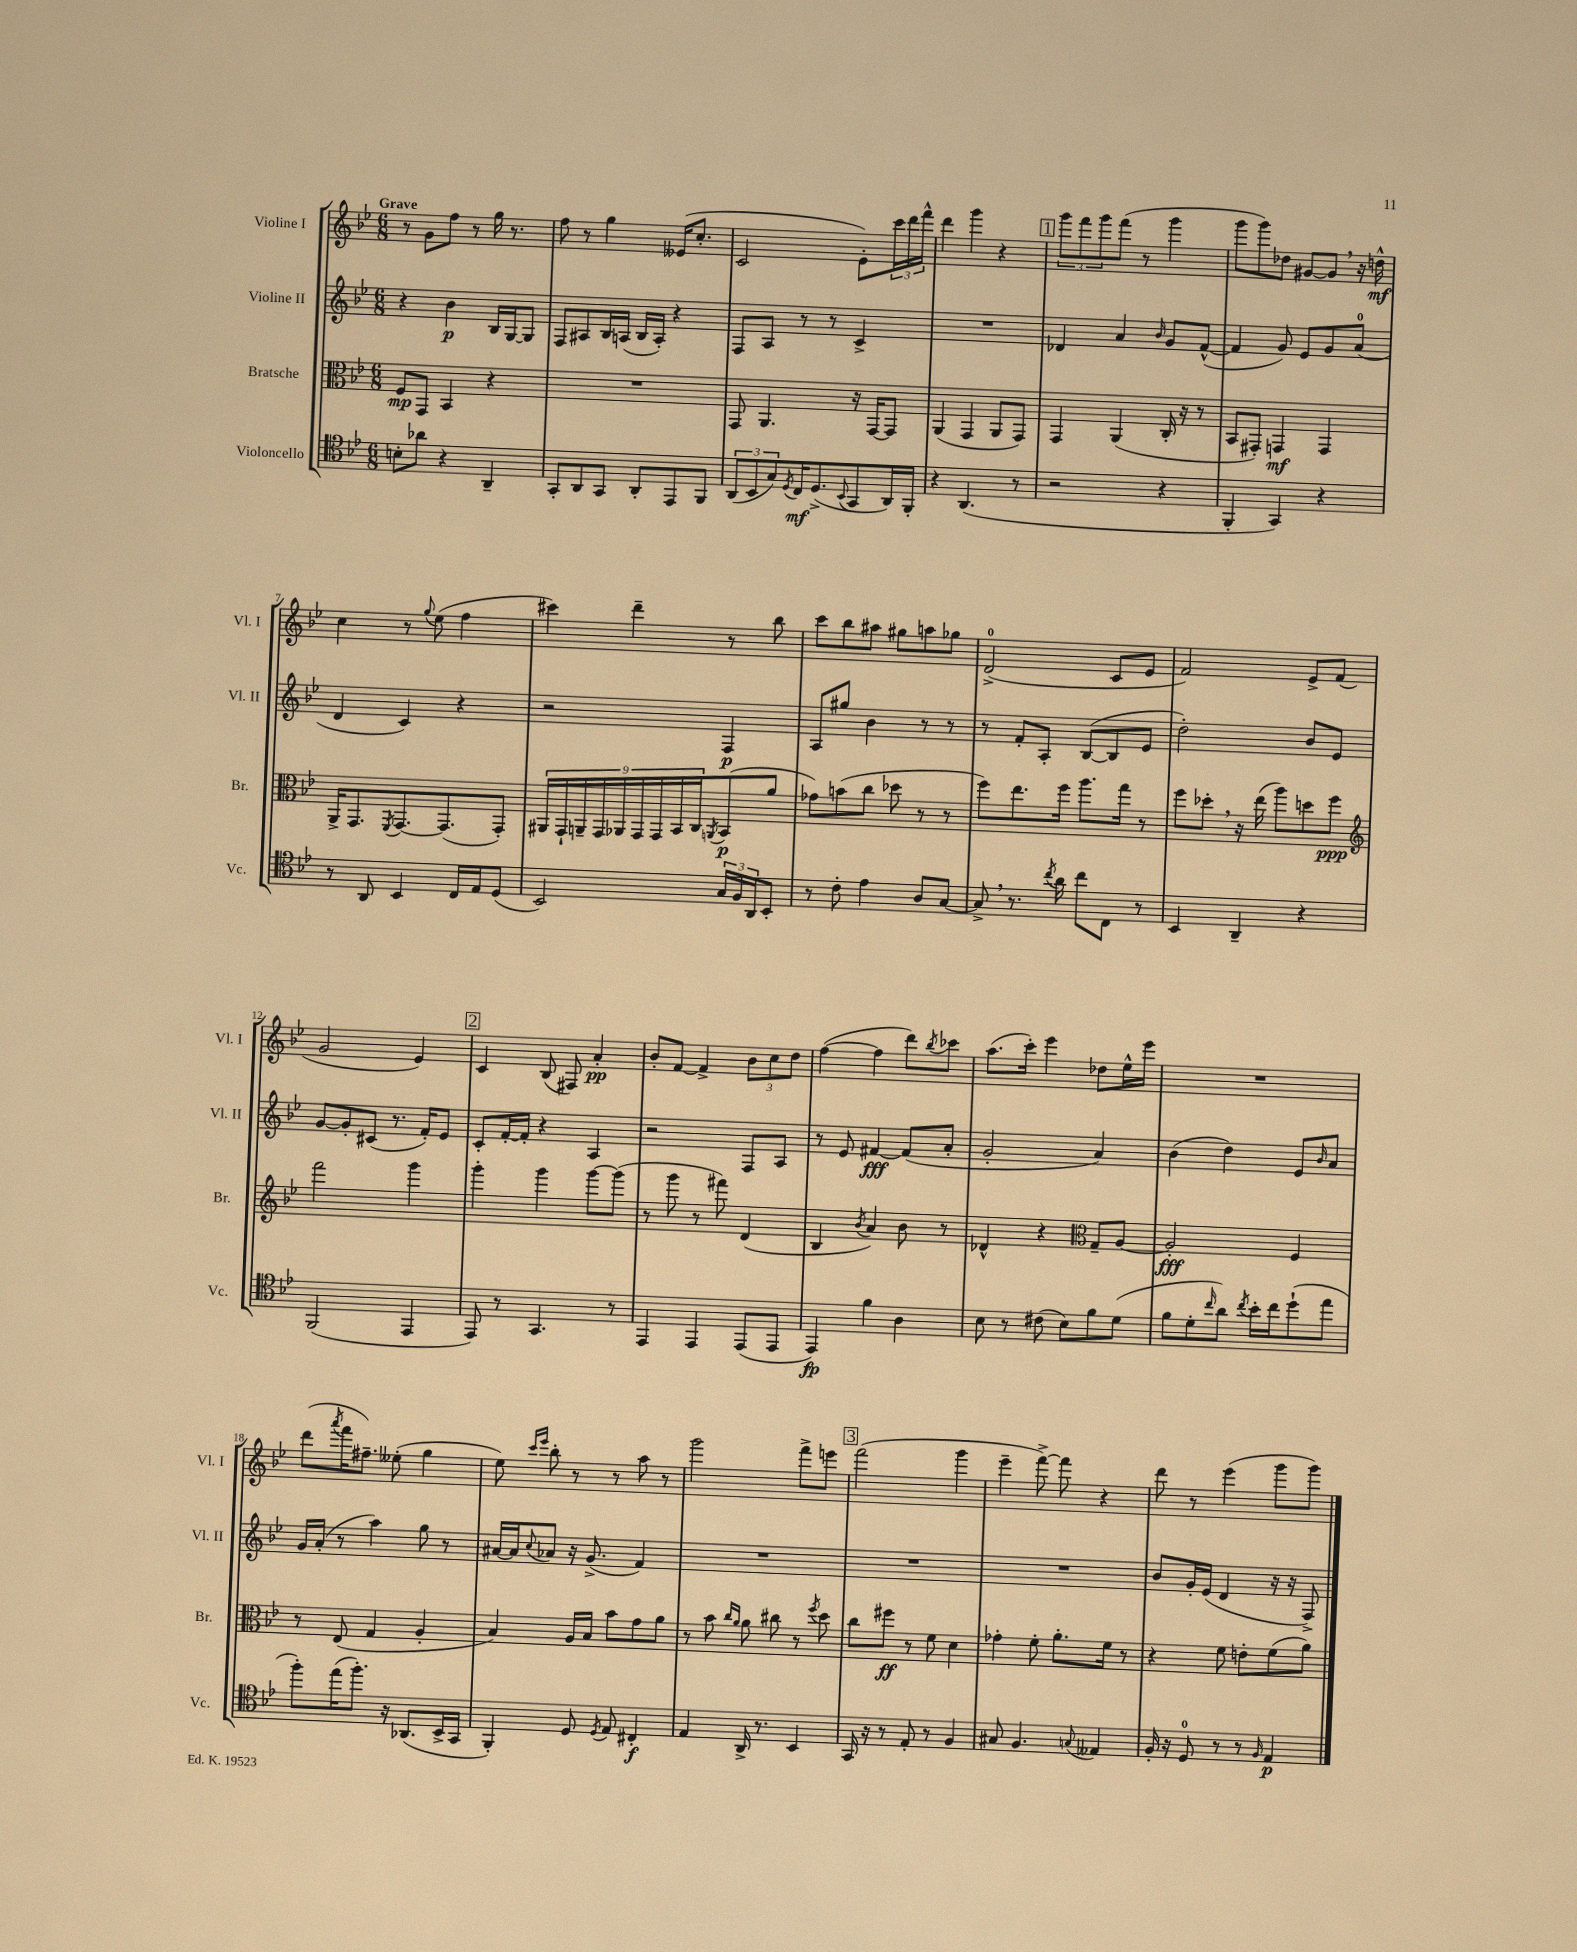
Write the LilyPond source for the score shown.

<<
\new StaffGroup <<
\new Staff = "s0" \with { instrumentName = "Violine I" shortInstrumentName = "Vl. I" } {
    \clef treble \key bes \major \numericTimeSignature \time 6/8 \tempo "Grave"
    r8 g'8 f''8 r8 g''16 r8. |
    f''8 r8 g''4 eeses'16( c''8.-. |
    c'2 ees'8-.) \tuplet 3/2 { c'''16 d'''16 f'''16-^ } |
    d'''4 g'''4 r4 |
    \mark \markup { \box "1" } \tuplet 3/2 { g'''8 f'''8 g'''8 } f'''8( r8 g'''4 |
    g'''8 g'''8) des''8 gis'8~ gis'8 \breathe r16 d''16-^\mf |
    c''4 r8 \appoggiatura { g''8 } ees''8( f''4 |
    cis'''4) d'''4-- r8 bes''8 |
    c'''8 bes''8 ais''8 gis''8 a''8 ges''8 |
    d'2-0->( c'8 ees'8 |
    f'2) ees'8-> f'8( |
    g'2 ees'4) |
    \mark \markup { \box "2" } c'4 bes8( fis8) a'4-.\pp |
    bes'8-. f'8~ f'4-> \tuplet 3/2 { bes'8 c''8 d''8 } |
    f''4~( f''4 d'''8) \acciaccatura { bes''8 } ces'''8 |
    a''8.( c'''16-.) ees'''4 des''8 ees''16-^ ees'''16 |
    R2. |
    d'''8( \acciaccatura { a'''8 } f'''16 fis''8.--) eeses''8-.( g''4 |
    ees''8) \grace { c'''16 ees'''16 } bes''8-. r8 r8 a''8 r8 |
    g'''2 f'''8-> e'''8 |
    \mark \markup { \box "3" } f'''2( g'''4 |
    ees'''4-- f'''8~->) f'''8 r4 |
    d'''8 r8 ees'''4( g'''8 g'''8) \bar "|." |
}
\new Staff = "s1" \with { instrumentName = "Violine II" shortInstrumentName = "Vl. II" } {
    \clef treble \key bes \major \numericTimeSignature \time 6/8
    r4 bes'4\p bes16 g16~ g8 |
    f8 ais8 bes16 a16( bes16 a16-.) r4 |
    f8 a8 r8 r8 c'4-> |
    R2. |
    \mark \markup { \box "1" } des'4 a'4 \grace { bes'16 } g'8 f'8~-^( |
    f'4 g'8) ees'8 g'8 a'8-0( |
    d'4 c'4) r4 |
    r2 f4\p |
    a8 gis''8 bes'4 r8 r8 |
    r8 f'8-. a8-. bes8~( bes8 ees'8 |
    d''2-.) bes'8 ees'8 |
    g'8~ g'8-. cis'8( r8. f'16-.) ees'8 |
    \mark \markup { \box "2" } c'8-. f'16~-. f'16-. r4 a4 |
    r2 f8 a8 |
    r8 ees'8 fis'4~\fff fis'8( a'8-. |
    g'2-. a'4) |
    bes'4( d''4) ees'8 \grace { bes'16 } a'8 |
    g'16 a'16-.( r8 a''4) g''8 r8 |
    ais'16~ ais'16 \appoggiatura { c''8 } aes'8 r16 g'8.->( f'4) |
    R2. |
    \mark \markup { \box "3" } R2. |
    R2. |
    bes'8 g'16-. ees'16( d'4 r16 r16 f8->) \bar "|." |
}
\new Staff = "s2" \with { instrumentName = "Bratsche" shortInstrumentName = "Br." } {
    \clef alto \key bes \major \numericTimeSignature \time 6/8
    f8\mp g,8 bes,4 r4 |
    R2. |
    g,8 a,4. r16 g,16~ g,8 |
    a,4( g,4 a,8 g,8) |
    \mark \markup { \box "1" } g,4 a,4( c16-. r16 r8 |
    bes,8 gis,8-.) g,4\mf g,4 |
    a,16-> g,8. \acciaccatura { f,8 } g,8.~ g,8.( g,8-.) |
    \tuplet 9/8 { ais,16 g,16-! a,16-- g,16 aes,16 g,16 g,16 bes,16 c16 } \acciaccatura { a,8 } bes,8\p( a'8 |
    ges'8) b'8( c''8 des''8 r8 r8 |
    f''8) ees''8. f''16 a''8. g''16 r8 |
    f''8 des''8-. \breathe r16 ees''16( a''8) d''8 f''8\ppp |
    \clef treble f'''2 g'''4 |
    \mark \markup { \box "2" } g'''4-. g'''4 g'''8~ g'''8( |
    r8 g'''8 r8 fis'''8) d'4( |
    bes4 \acciaccatura { bes'8 } a'4) bes'8 r8 |
    des'4-^ r4 \clef alto g8-- a8~ |
    a2-.\fff f4 |
    r8 ees8( g4 a4-. |
    bes4) a16 bes16 bes'8 g'8 a'8 |
    r8 bes'8 \grace { c''16 a'16 } a'8 cis''8 r8 \acciaccatura { f''8 } d''8 |
    \mark \markup { \box "3" } c''8 fis''8\ff r8 f'8 d'4 |
    ges'4-. f'8-. a'8.-. f'16 r8 |
    r4 f'8 e'8-. f'8( a'8) \bar "|." |
}
\new Staff = "s3" \with { instrumentName = "Violoncello" shortInstrumentName = "Vc." } {
    \clef tenor \key bes \major \numericTimeSignature \time 6/8
    b8-. aes'8 r4 a,4-- |
    g,8-. a,8 g,8 a,8-. ees,8 f,8 |
    \tuplet 3/2 { a,8( bes,8 g8) } \acciaccatura { d8 } c16\mf d8.->( \appoggiatura { bes,8 } g,8 a,16) f,16-. |
    r4 a,4.( r8 |
    \mark \markup { \box "1" } r2 r4 |
    f,4-. g,4) r4 |
    r8 a,8 bes,4 c16 ees16 d8( |
    bes,2) \tuplet 3/2 { g16 f16 a,16 } bes,8-. |
    r8 c'8-. ees'4 a8 g8~ |
    g8-> \breathe r8. \acciaccatura { c''8 } a'16 c''8 c8 r8 |
    bes,4 a,4-- r4 |
    f,2( ees,4 |
    \mark \markup { \box "2" } ees,8) r8 g,4. r8 |
    ees,4 ees,4 ees,8( ees,8 |
    ees,4\fp) f'4 a4 |
    bes8 r8 cis'8( bes8) f'8 d'8( |
    f'8 d'8-. \grace { c''16 } a'8) \acciaccatura { c''8 } bes'16-. c''16 d''8-!( ees''8 |
    f''8-.) ees''16( f''8.-.) r16 aes,8.( bes,16-> g,16 |
    f,4-.) d8 \acciaccatura { d8 } ees8 cis4-.\f |
    ees4 a,16-> r8. bes,4 |
    \mark \markup { \box "3" } g,16 r16 r8 ees8-. r8 f4 |
    gis8 f4. \appoggiatura { g8 } eeses4 |
    f16-. r16 d8-0 r8 r8 \grace { f16 } ees4\p \bar "|." |
}
>>
>>
